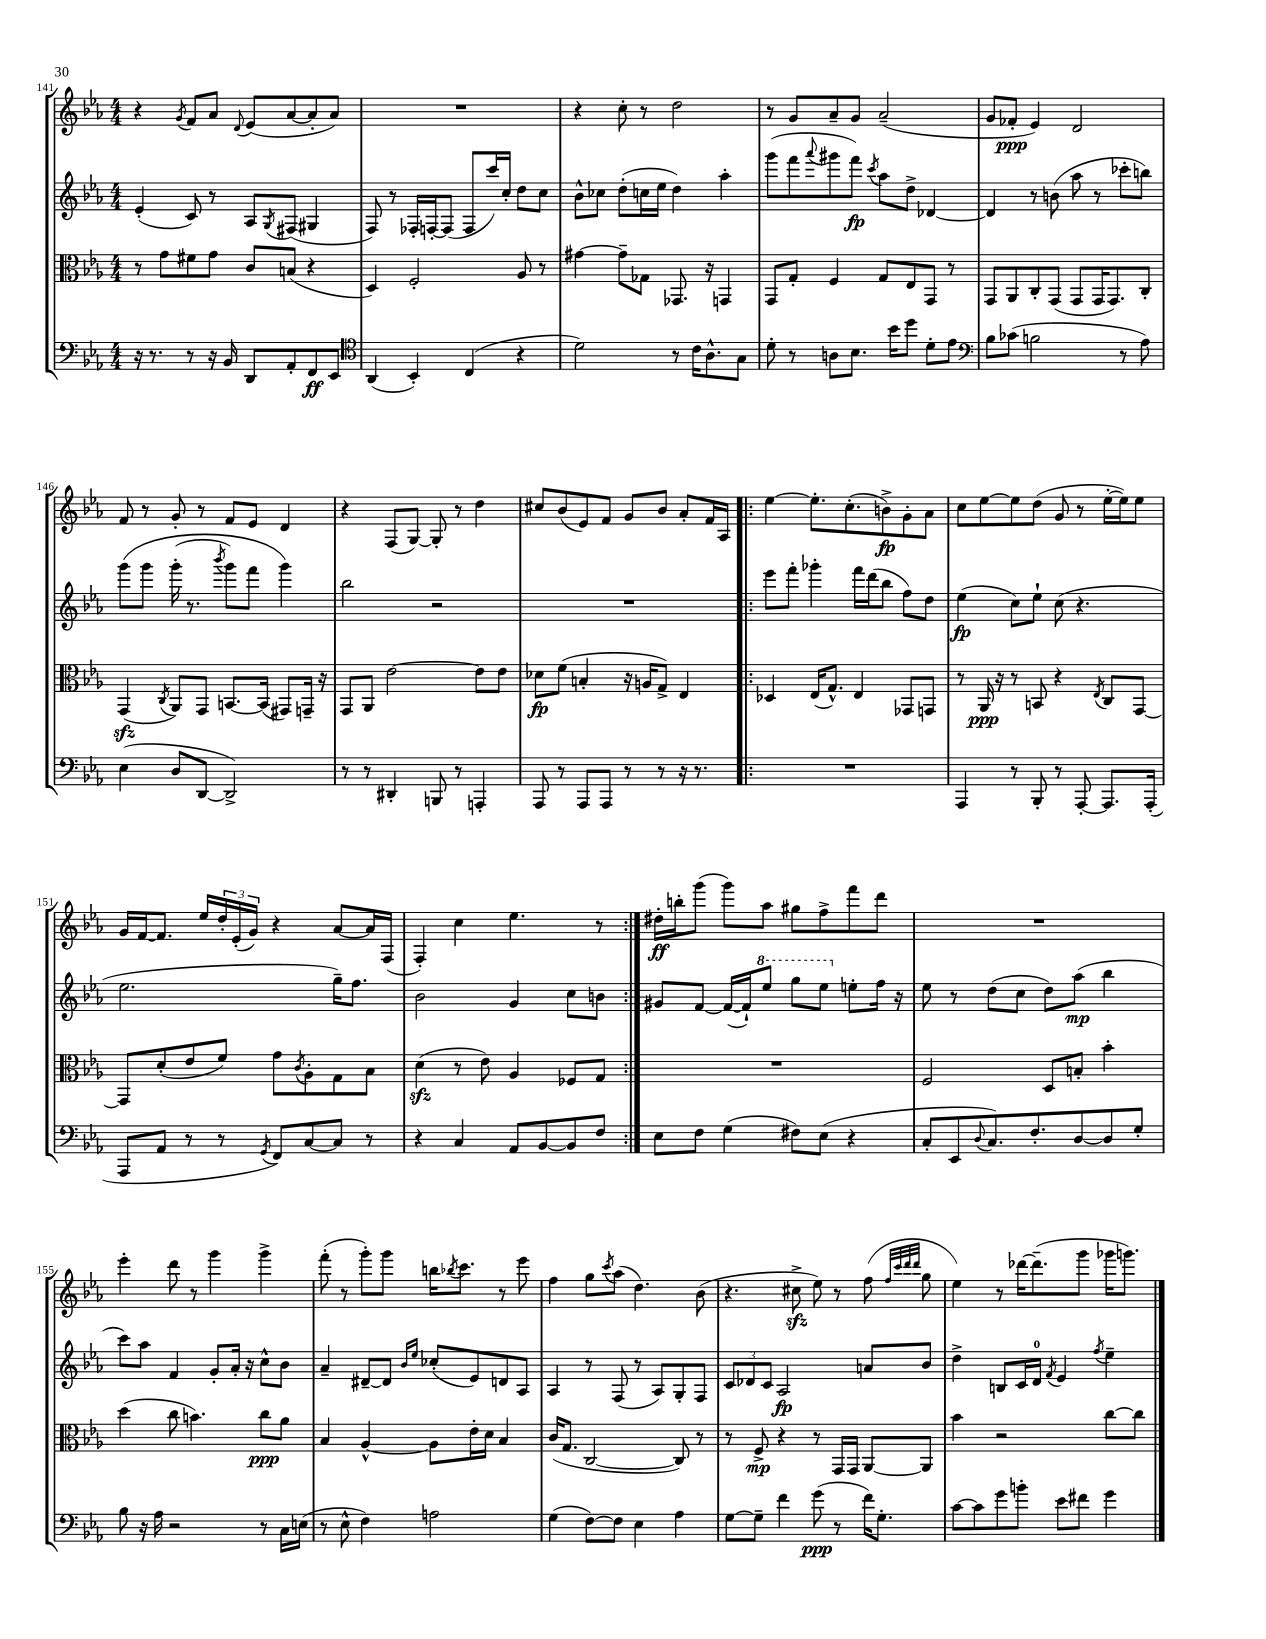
<<
\new StaffGroup <<
\new Staff = "s0" {
    \clef treble \key ees \major \numericTimeSignature \time 4/4
    r4 \acciaccatura { g'8 } f'8 aes'8 \appoggiatura { d'8 } ees'8( aes'8~ aes'8-. aes'8) |
    R1 |
    r4 c''8-. r8 d''2 |
    r8 g'8 aes'8-- g'8 aes'2--( |
    g'8 fes'8-.\ppp ees'4) d'2 |
    f'8 r8 g'8-. r8 f'8 ees'8 d'4 |
    r4 f8( g8~) g8-. r8 d''4 |
    cis''8 bes'8( ees'8) f'8 g'8 bes'8 aes'8-. f'16 aes16 |
    \repeat volta 2 { ees''4~ ees''8.-. c''8.-.( b'8->\fp) g'8-. aes'8 |
    c''8 ees''8~ ees''8 d''8( g'8 r8 ees''16~-. ees''16) ees''8 |
    g'16 f'16~ f'8. ees''16 \tuplet 3/2 { d''16-. ees'16-.( g'16) } r4 aes'8~ aes'16 f16( |
    f4-.) c''4 ees''4. r8 | }
    dis''16-.\ff b''16-. g'''8( g'''8) aes''8 gis''8 f''8-> f'''8 d'''8 |
    R1 |
    ees'''4-. d'''8 r8 g'''4 g'''4-> |
    f'''8-.( r8 g'''8-.) g'''8 b''16 \acciaccatura { bes''8 } c'''8. r8 ees'''8 |
    f''4 g''8 \acciaccatura { c'''8 } aes''8( d''4.) bes'8( |
    r4. cis''8->\sfz ees''8) r8 f''8( \grace { f''32 c'''32 d'''32 d'''32 } g''8 |
    ees''4) r8 des'''16~ des'''8.--( g'''8 ges'''16 g'''8.) \bar "|." |
}
\new Staff = "s1" {
    \clef treble \key ees \major \numericTimeSignature \time 4/4
    ees'4-.( c'8) r8 aes8 \acciaccatura { g8 } fis8( gis4 |
    f8) r8 fes16-. f16~-. f8( f8 c'''16) c''16-. d''8 c''8 |
    bes'8-^ ces''8 d''8-.( c''16 ees''16 d''4) aes''4-. |
    g'''8( f'''8 \appoggiatura { aes'''8 } gis'''8 f'''8\fp) \acciaccatura { c'''8 } aes''8 d''8-> des'4~ |
    des'4 r8 b'8( aes''8 r8 ces'''8-. b''8) |
    g'''8\( g'''8 g'''16-.( r8. \acciaccatura { bes'''8 } g'''8) f'''8 g'''4\) |
    bes''2 r2 |
    R1 |
    \repeat volta 2 { ees'''8 f'''8-. ges'''4-. f'''16 d'''16( bes''8 f''8) d''8 |
    ees''4\fp( c''8) ees''8-! c''8( r4. |
    ees''2. g''16--) f''8. |
    bes'2 g'4 c''8 b'8 | }
    gis'8 f'8~ f'16~( f'16-!) \ottava #1 ees'''8 g'''8 ees'''8 \ottava #0 e''8-. f''16 r16 |
    ees''8 r8 d''8( c''8 d''8) aes''8\mp( bes''4 |
    c'''8) aes''8 f'4 g'8-. aes'16-. r16 c''8-^ bes'8 |
    aes'4-- dis'8~-- dis'8 \grace { bes'16 ees''16 } ces''8-.( ees'8) d'8 aes8 |
    aes4 r8 f8( r8 aes8) g8-. f8 |
    \tuplet 3/2 { c'8 des'8 c'8 } aes2\fp a'8 bes'8 |
    d''4-> b8 c'16 d'16-0 \acciaccatura { f'8 } ees'4 \acciaccatura { f''8 } ees''4-- \bar "|." |
}
\new Staff = "s2" {
    \clef alto \key ees \major \numericTimeSignature \time 4/4
    r8 g'8 fis'8 g'8 c'8 b8( r4 |
    d4) f2-. aes8 r8 |
    gis'4~ gis'8-- ges8 ges,8. r16 g,4 |
    g,8 g8-. f4 g8 ees8 g,8 r8 |
    g,8 aes,8 c8-. g,8( g,8 g,16 g,8.) c8-. |
    g,4\sfz( \acciaccatura { c8 } aes,8) g,8 b,8.~ b,16( gis,8) g,16-- r16 |
    g,8 aes,8 ees'2~ ees'8 ees'8 |
    des'8\fp f'8( b4-. r16 a16 g8->) ees4 |
    \repeat volta 2 { des4 ees16( g8.-^) ees4 ges,8 g,8 |
    r8 aes,16\ppp r16 r8 b,8 r4 \acciaccatura { ees8 } c8 g,8~ |
    g,8 d'8-.( ees'8 f'8) g'8 \acciaccatura { c'8 } aes8-. g8 bes8 |
    d'4\sfz( r8 ees'8) aes4 fes8 g8 | }
    R1 |
    f2 d8 b8-. bes'4-. |
    d''4( c''8 b'4.) c''8\ppp aes'8 |
    bes4 aes4~-^ aes8 ees'16-. d'16 bes4 |
    c'16( g8. c2~ c8) r8 |
    r8 f8->\mp r4 r8 g,16 g,16 aes,8~ aes,8 |
    bes'4 r2 c''8~ c''8 \bar "|." |
}
\new Staff = "s3" {
    \clef bass \key ees \major \numericTimeSignature \time 4/4
    r16 r8. r8 r16 bes,16 d,8 aes,8-. f,8\ff ees,8 |
    \clef tenor aes,4( bes,4-.) c4( r4 |
    d'2) r8 c'16 aes8.-^ g8 |
    d'8-. r8 a8 bes8. bes'16 d''8 d'8-. ees'8 |
    \clef bass bes8 ces'8( b2 r8 aes8) |
    ees4( d8 d,8~ d,2->) |
    r8 r8 dis,4-. b,,8 r8 a,,4-. |
    aes,,8 r8 aes,,8 aes,,8 r8 r8 r16 r8. |
    \repeat volta 2 { R1 |
    aes,,4 r8 bes,,8-. r8 aes,,8~-. aes,,8. aes,,16-.( |
    aes,,8 aes,8 r8 r8 \acciaccatura { g,8 } f,8) c8~ c8 r8 |
    r4 c4 aes,8 bes,8~ bes,8 f8 | }
    ees8 f8 g4( fis8) ees8( r4 |
    c8-. ees,8 \appoggiatura { d8 } c8.) f8.-. d8~ d8 g8-. |
    bes8 r16 aes16 r2 r8 c16 e16( |
    r8 ees8-^ f4) a2 |
    g4( f8~) f8 ees4 aes4 |
    g8~ g8-- f'4 g'8\ppp( r8 f'16) g8.-. |
    c'8~ c'8 g'8 b'8-. ees'8 fis'8 g'4 \bar "|." |
}
>>
>>
\layout { \context { \Score currentBarNumber = #141 } }
